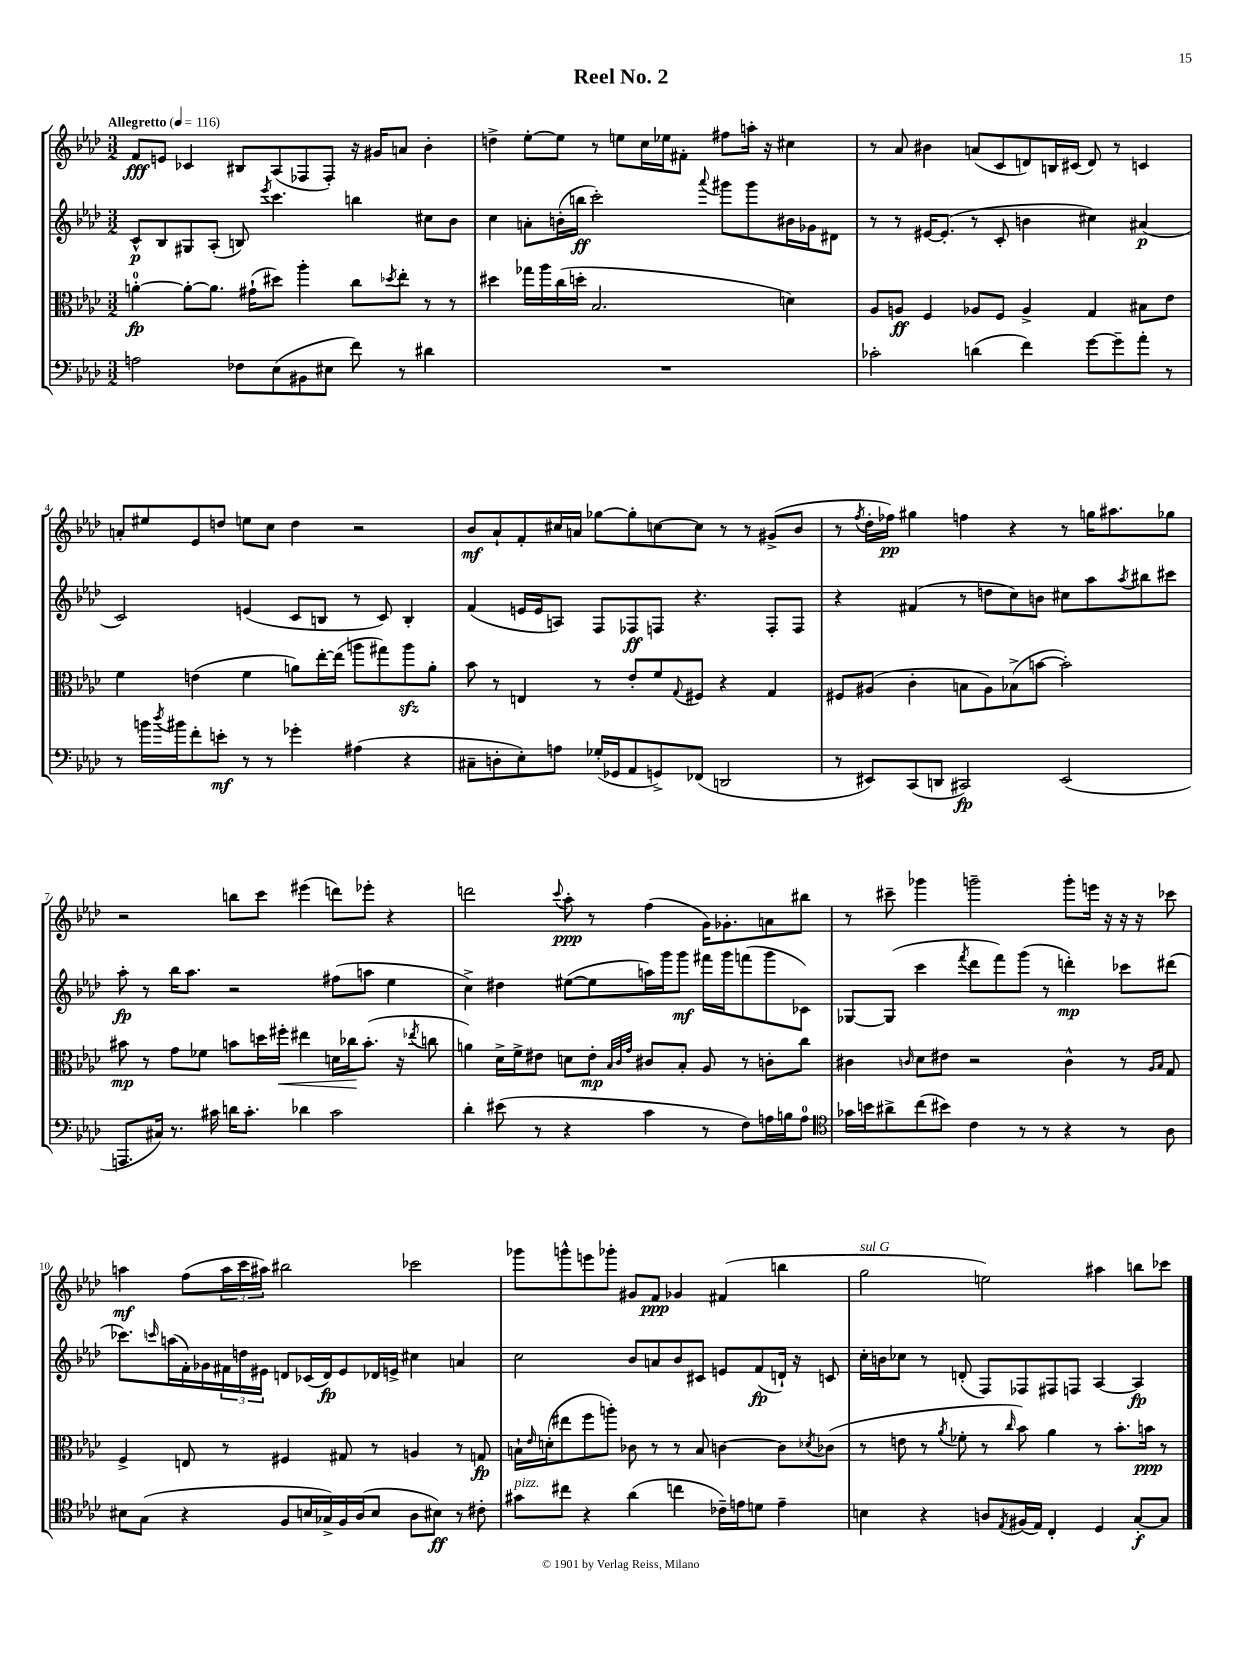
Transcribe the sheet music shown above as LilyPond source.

\header { title = "Reel No. 2" }
<<
\new StaffGroup <<
\new Staff = "s0" {
    \clef treble \key aes \major \numericTimeSignature \time 3/2 \tempo "Allegretto" 4 = 116
    f'8\fff e'8 ces'4 bis8 aes8( fes8 fes8-.) r16 gis'16 a'8 bes'4-. |
    d''4-> ees''8~-. ees''8 r8 e''8 c''16 ees''16 fis'8-. fis''8 a''16-. r16 cis''4 |
    r8 aes'8 bis'4 a'8( c'8 d'8) b16 cis'16( d'8) r8 c'4 |
    a'8-. eis''8 ees'8 d''8 e''8 c''8 d''4 r2 |
    bes'8\mf aes'8-! f'8-. cis''16 a'16 ges''8~ ges''8-. c''8~ c''8 r8 r8 gis'8->( bes'8 |
    r8 \acciaccatura { f''8 } des''16-. fes''16\pp) gis''4 f''4 r4 r8 g''16 ais''8. ges''8 |
    r2 b''8 c'''8 eis'''4( d'''8) ees'''8-. r4 |
    d'''2 \appoggiatura { c'''8 } aes''8-.\ppp r8 f''4( g'16) ges'8.-. a'8 bis''8 |
    r8 cis'''8-- ges'''4 g'''2-- g'''8-. e'''16 r16 r16 r16 ces'''8 |
    a''4\mf f''8( \tuplet 3/2 { a''16 c'''16 ais''16) } bis''2 ces'''2 |
    ges'''8 g'''8-^ e'''8 ges'''8-. gis'8 f'8\ppp ges'4 fis'4( b''4 |
    g''2^\markup { \italic "sul G" } e''2) ais''4 b''8 ces'''8 \bar "|." |
}
\new Staff = "s1" {
    \clef treble \key aes \major \numericTimeSignature \time 3/2
    c'8-^\p bes8 gis8 aes8-.( b8) \acciaccatura { ees'''8 } c'''4. b''4 cis''8 bes'8 |
    c''4 a'8-. b'16-.( b''16\ff c'''2-.) \appoggiatura { aes'''8 } gis'''8 gis'''8 bis'16 ges'16 dis'8 |
    r8 r8 eis'16~ eis'8.-.( r8 c'8-. b'4 cis''4) ais'4\p( |
    c'2) e'4( c'8 b8 r8 c'8) b4-. |
    f'4( e'16 e'16 a8) f8 fes8\ff f8 r4. f8-. f8 |
    r4 fis'4( r8 d''8 c''8) b'8 cis''8 aes''8 \acciaccatura { aes''8 } bis''8 cis'''8 |
    aes''8-.\fp r8 bes''16 aes''8. r2 fis''8( a''8 ees''4 |
    c''4->) dis''4 eis''8~( eis''8 a''16) g'''16 g'''8\mf fis'''16 g'''16 f'''8( g'''8 ces'8) |
    ges8~ ges8( c'''4 \acciaccatura { f'''8 } des'''8 f'''8) g'''8( r8 d'''4-.\mp) ces'''8 dis'''8( |
    ces'''8.) \grace { c'''16 } a''16( f'16-.) ges'16 \tuplet 3/2 { fis'16 d''16 eis'16 } d'8 ces'16( d'16\fp) eis'8 des'16 e'16-> cis''4 a'4 |
    c''2 bes'8 a'8 bes'8 cis'8 e'8 f'8\fp( d'16-!) r16 c'8 |
    c''16-. b'16 ces''8 r8 d'8-.( f8) fes8 fis8 f8 aes4~ aes4\fp \bar "|." |
}
\new Staff = "s2" {
    \clef alto \key aes \major \numericTimeSignature \time 3/2
    a'4-0~-.\fp a'8~-. a'8. gis'16-!( dis''8) aes''4-. c''8 \acciaccatura { des''8 } ees''8-. r8 r8 |
    dis''4 ges''16 aes''16 c''16( d''16-. bes2. d'4) |
    aes8 a8\ff f4 aes8 f8 aes4-> g4 bis8 ees'8 |
    f'4 e'4( f'4 a'8) ees''16~-. ees''16( a''8 gis''8) a''8\sfz a'8-. |
    bes'8 r8 e4 r8 ees'8-. f'8 \appoggiatura { g8 } fis8 r4 g4 |
    fis8 ais8( c'4-. b8 ais8) bes8->( b'8~ b'2-.) |
    bis'8\mp r8 g'8 fes'8 b'8 d''16 fis''16-.\< eis''4 d'16 ces''16\! b'8.-.( r16 \acciaccatura { ees''8 } c''8 |
    a'4) des'16-> f'16-> eis'8 d'8 eis'8-.\mp \grace { bes32 c'32 g'32 } cis'8 bes8-. aes8 r8 c'8-. c''8 |
    cis'4 \grace { c'16 } des'8 eis'8 r2 c'4-^ r8 \grace { aes16 bes16 } g8 |
    f4-> e8 r8 fis4 gis8 r8 a4 r8 g8\fp |
    b16-! \grace { ees'16 } d'16-.( eis''8 f''8 a''8-.) ces'8 r8 r8 b8 c'4~ c'8 \acciaccatura { des'8 } ces'8( |
    r8 e'8 r8 \acciaccatura { aes'8 } fes'8-. r8 \grace { c''16 } bes'8) aes'4 r8 bes'8.-. b'16\ppp r8 \bar "|." |
}
\new Staff = "s3" {
    \clef bass \key aes \major \numericTimeSignature \time 3/2
    a2 fes8 ees8( bis,8 eis8 f'8) r8 dis'4 |
    R1. |
    ces'2-. d'4( f'4) g'8~ g'8-- aes'8-. r8 |
    r8 b'16 \acciaccatura { des''8 } bis'16 f'8-. e'8-.\mf r8 r8 ges'4-. ais4( r4 |
    cis8-- d8-. ees8-.) a8 ges16-.( ges,16 aes,8 g,8->) fes,8( d,2 |
    r8 eis,8) c,8( d,8 cis,2\fp) eis,2( |
    a,,8. cis16) r8. cis'16 d'16 cis'8.-. des'4 cis'2 |
    des'4-. eis'8( r8 r4 c'4 r8 f8) a16 b16 a8-0 |
    \clef tenor ges'16 b'16 ais'8-> c''8( bis'8) c'4 r8 r8 r4 r8 aes8 |
    bis8 g8( r4 f8 b16 ges16->) f16 aes16( b8 aes8 bis8\ff) r8 cis'8-. |
    gis'8^\markup { \italic "pizz." } cis''8 r4 aes'4( c''4 ces'16--) e'16 d'8 e'4-- |
    b4 r4 a8 \acciaccatura { ees8 } fis16( ees16) c4-. des4 g8~-.\f g8 \bar "|." |
}
>>
>>
